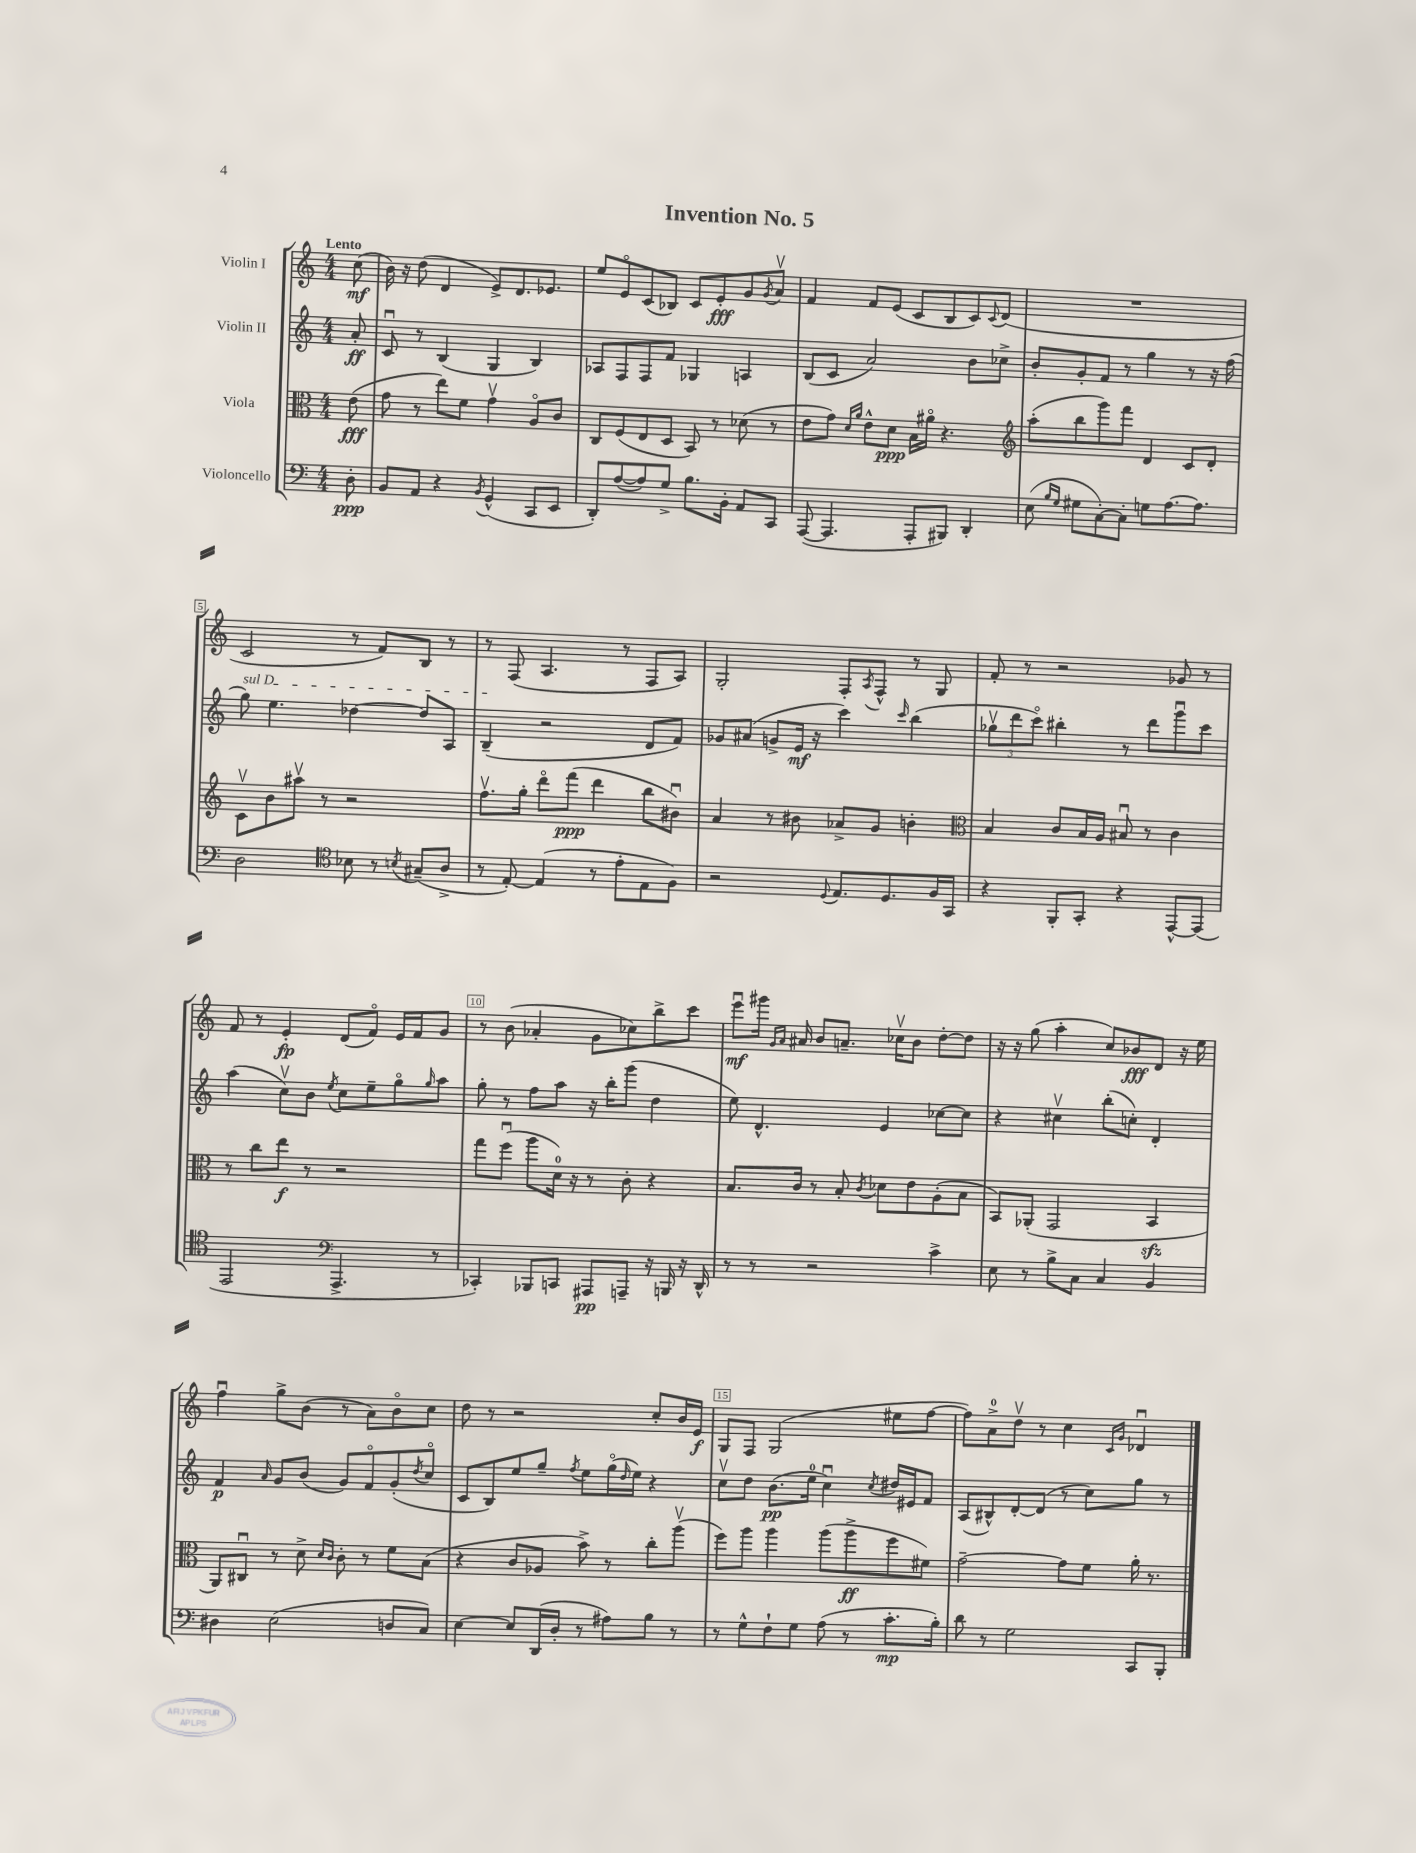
\header { title = "Invention No. 5" }
<<
\new StaffGroup <<
\new Staff = "s0" \with { instrumentName = "Violin I" } {
    \clef treble \key c \major \numericTimeSignature \time 4/4 \partial 8 \tempo "Lento"
    c''8\mf( |
    b'16) r16 d''8( d'4 e'8->) d'8. ees'8. |
    e''8 e'8\flageolet c'8( bes8) c'8 e'8-.\fff g'8 \acciaccatura { g'8 } a'8\upbow |
    f'4 f'8 e'8( c'8 b8 c'8) \appoggiatura { c'8 } d'8( |
    R1 |
    c'2 r8 f'8) b8 r8 |
    r8 f8( a4. r8 f8 a8) |
    g2-. f8-. \acciaccatura { a8 } f8-^ r8 g8 |
    f'8-. r8 r2 ges'8 r8 |
    f'8 r8 e'4-.\fp d'8( f'8\flageolet) e'16 f'16 g'8 |
    r8 b'8( aes'4-. g'8 ces''8) b''8-> c'''8 |
    e'''8\downbow\mf gis'''16 \grace { g'16 a'16 } ais'16 b'8 a'8.-- ces''16\upbow b'8 d''8~-. d''8 |
    r16 r16 g''8( a''4-. c''8) bes'8\fff d'8 r16 e''16 |
    f''4\downbow g''8-> b'8( r8 a'8) b'8\flageolet c''8 |
    d''8 r8 r2 c''8-. b'16 e'16\f |
    g8 f8 g2( eis''8 f''8~ |
    f''8) a'8-0-> d''8\upbow r8 c''4 \grace { c'16 g'16 } des'4\downbow \bar "|." |
}
\new Staff = "s1" \with { instrumentName = "Violin II" } {
    \clef treble \key c \major \numericTimeSignature \time 4/4 \partial 8
    a'8-.\ff |
    c'8\downbow r8 b4( g4 b4) |
    aes8 f8 f8 f'8 ges4 a4 |
    b8( c'8 a'2) b'8 ces''8-> |
    b'8-. g'8-. f'8 r8 g''4 r8 r16 f''16( |
    \once \override TextSpanner.bound-details.left.text = \markup { \italic "sul D" } g''8\startTextSpan) e''4. des''4~ des''8 a8 |
    b4--\stopTextSpan( r2 d'8 f'8) |
    ges'8 ais'8( g'8-> e'16\mf r16 c'''4) \grace { c'''16 } b''4( |
    \tuplet 3/2 { ges''8\upbow d'''8 c'''8\flageolet) } bis''4-. r8 d'''8 g'''8\downbow c'''8 |
    a''4( c''8\upbow) b'8 \acciaccatura { e''8 } c''8 e''8-- g''8\flageolet \grace { g''16 } a''8 |
    g''8-. r8 f''8 a''8 r16 b''16-. g'''8( d''4 |
    e''8) d'4.-^ e'4 ces''8~ ces''8 |
    r4 cis''4\upbow b''8-.( c''8-.) d'4-. |
    f'4\p \grace { a'16 } g'8 b'8( g'8) f'8\flageolet g'8-.( \acciaccatura { d''8 } c''8\flageolet |
    c'8 b8) e''8 g''8-- \acciaccatura { f''8 } e''8 g''16\flageolet( \grace { d''16 } e''16) r4 |
    c''8\upbow d''8 b'8.\pp( e''16-0 c''4\downbow) \acciaccatura { c''8 } dis''16 eis'16 f'8 |
    a8( bis8-^) d'8~-. d'8( r8 c''8) g''8 r8 \bar "|." |
}
\new Staff = "s2" \with { instrumentName = "Viola" } {
    \clef alto \key c \major \numericTimeSignature \time 4/4 \partial 8
    e'8\fff( |
    g'8 r8 e''8) f'8 g'4\upbow a8\flageolet c'8 |
    c8 f8( e8 d8 b,8) r8 des'8( r8 |
    e'8 g'8) \grace { d'16 a'16 } e'8-^ d'8\ppp b16 ais'16\flageolet r4. |
    \clef treble a''8-.( b''8 g'''8) f'''8 d'4 c'8 d'8-. |
    c'8\upbow b'8 ais''8\upbow r8 r2 |
    f''8.\upbow g''16-. d'''8\flageolet f'''8\ppp( d'''4 b''8 bis'8\downbow) |
    a'4 r8 bis'8 aes'8-> g'8 b'4-. |
    \clef alto b4 c'8 b16 a16 bis8\downbow r8 c'4 |
    r8 c''8 e''8\f r8 r2 |
    g''8 f''8\downbow( a''8 d'16-0) r16 r8 c'8-. r4 |
    b8. c'16 r8 b8-. \acciaccatura { c'8 } des'8 e'8 a8-.( b8 |
    b,8) aes,8-.( g,2 b,4\sfz |
    a,8) cis8\downbow r8 d'8-> \grace { d'16 c'16 } c'8-. r8 f'8 b8( |
    r4 c'8 aes8 b'8->) r8 c''8-. a''8\upbow( |
    f''8) a''8 a''4 a''8( a''8->\ff f''8 fis'8) |
    g'2~-- g'8 f'8 a'16-. r8. \bar "|." |
}
\new Staff = "s3" \with { instrumentName = "Violoncello" } {
    \clef bass \key c \major \numericTimeSignature \time 4/4 \partial 8
    d8-.\ppp |
    b,8 a,8 r4 \acciaccatura { b,8 } g,4-^( c,8 e,8 |
    d,8-.) a8~( a8) g8-> b8. b,16-. a,8 c,8 |
    a,,8~( a,,4. a,,8-. bis,,8) d,4-. |
    e8( \grace { b16 g16 } gis8 c8~-.) c8-. g8 a8.~ a8. |
    d2 \clef tenor bes8 r8 \acciaccatura { b8 } gis8--( a8-> |
    r8 e8~-.) e4( r8 e'8-. e8 f8) |
    r2 \appoggiatura { d8 } e8. d8. f16 g,16 |
    r4 f,8-. g,8-. r4 e,8~-^ e,8( |
    e,2 \clef bass a,,4.-> r8 |
    ces,4-.) bes,,8 c,8 ais,,8\pp a,,8-- r16 b,,16 r16 d,16-^ |
    r8 r8 r2 c'4-> |
    e8 r8 b8-> c8 c4 b,4 |
    dis4 e2( d8 c8) |
    e4~ e8 d,16( d16-. r8 ais8) b8 r8 |
    r8 g8-^ f8-! g8 a8( r8 c'8.-.\mp b16-.) |
    d'8 r8 g2 c,8 b,,8-. \bar "|." |
}
>>
>>
\layout { \context { \Score \override BarNumber.break-visibility = ##(#f #t #t) barNumberVisibility = #(every-nth-bar-number-visible 5) \override BarNumber.stencil = #(make-stencil-boxer 0.1 0.3 ly:text-interface::print) } }
